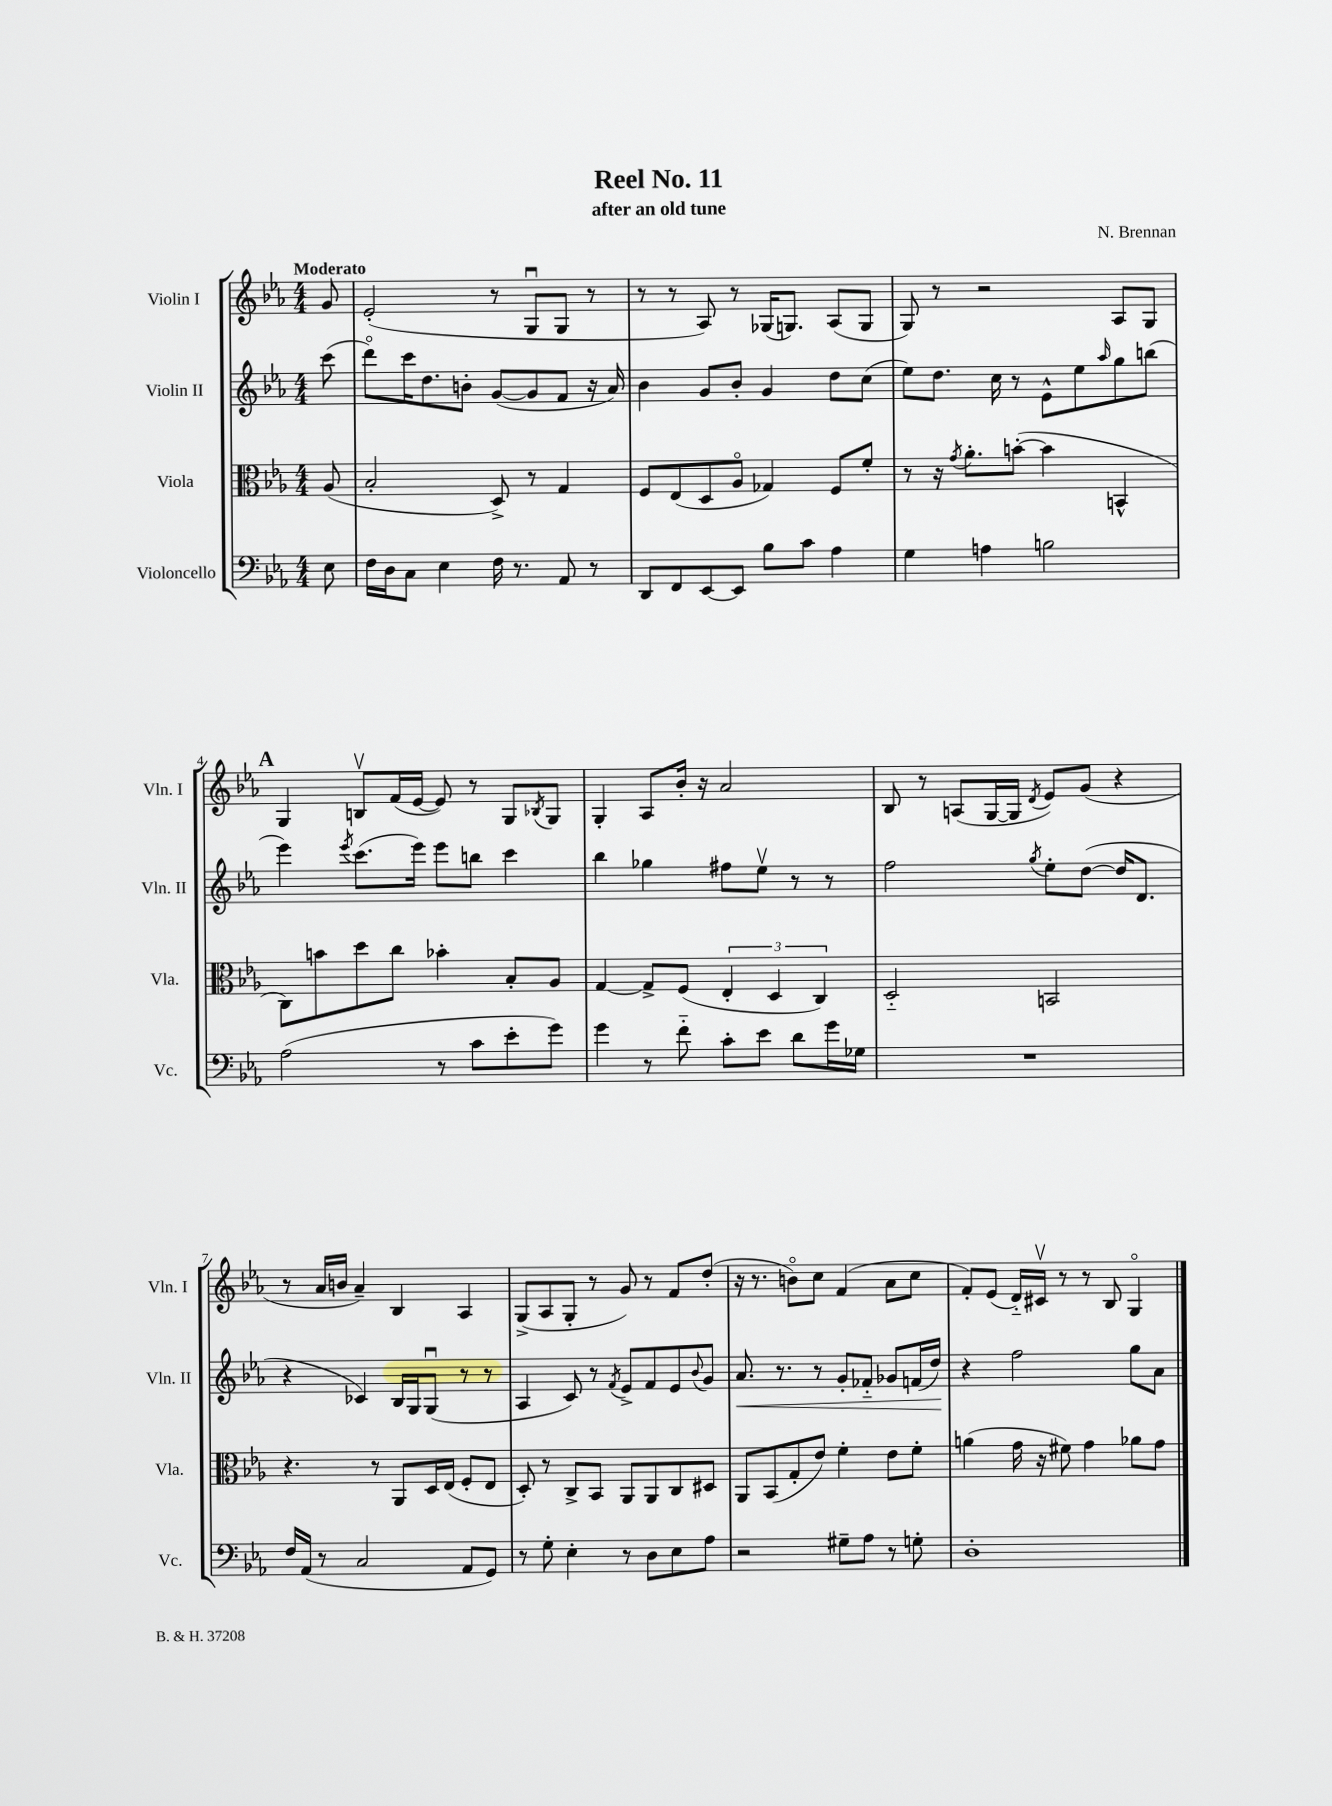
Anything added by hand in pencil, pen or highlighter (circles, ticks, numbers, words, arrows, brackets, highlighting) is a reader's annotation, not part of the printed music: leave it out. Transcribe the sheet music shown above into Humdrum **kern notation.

**kern	**kern	**kern	**kern
*staff4	*staff3	*staff2	*staff1
*clefF4	*clefC3	*clefG2	*clefG2
*k[b-e-a-]	*k[b-e-a-]	*k[b-e-a-]	*k[b-e-a-]
*M4/4	*M4/4	*M4/4	*M4/4
8E-	(8A-	(8ccc	8g
=	=	=	=
16F	2B-'	8dddo)	(2e-'
16D	.	.	.
8C	.	16ccc	.
.	.	8.dd	.
4E-	.	.	.
.	.	8b'	.
16F	8D^)	([8g	8r
8.r	.	.	.
.	8r	8g]	8Gu
8AA-	4G	8f	8G
8r	.	16r	8r
.	.	16a-)	.
=	=	=	=
8DD	8F	4b-	8r
8FF	(8E-	.	8r
[8EE-	8D	8g	8A-)
8EE-]	8A-o	8b-'	8r
8B-	4G-)	4g	(16G-
.	.	.	8.G)
8c	.	.	.
4A-	8F	8dd	(8A-
.	8f'	(8cc	8G
=	=	=	=
4G	8r	8ee-)	8G)
.	16r	8.dd	8r
.	8qg	.	.
.	8.a-'	.	.
4A	.	.	2r
.	.	16cc	.
.	([8b'	8r	.
2B	4b]	8e-^^	.
.	.	8ee-	.
.	.	16qqaa-	.
.	4BB^^	8gg	8A-
.	.	(8bb	8G
=	=	=	=
(2A-	8C)	4eee-)	4G
.	8b	.	.
.	.	8qeee-	.
.	8dd	(8.ccc	8Bv
.	8cc	.	(16f
.	.	16eee-)	[16e-
8r	4b-'	8eee-	8e-])
8c	.	8bb	8r
8e-'	8B-'	4ccc	8G
.	.	.	8qB-
8g)	8A-	.	8G
=	=	=	=
4g	[4G	4bb-	4G'
8r	8G^]	4gg-	8A-
8f'~	(8F	.	16b-'
.	.	.	16r
8c'	6E-'	8ff#	2a-
8e-	.	8ee-v	.
.	6D	.	.
8d	.	8r	.
.	6C)	.	.
16g	.	8r	.
16G-	.	.	.
=	=	=	=
1r	2D'~	2ff	8B-
.	.	.	8r
.	.	.	(8A
.	.	.	[16G
.	.	.	16G]
.	.	8qgg	8qd
.	2BB	8ee-'	8e-)
.	.	([8dd	(8g
.	.	16dd]	4r
.	.	8.d	.
=	=	=	=
16F	4.r	4r	8r
(16AA-	.	.	.
8r	.	.	16a-
.	.	.	16b
2C	.	4c-)	4a-~)
.	8r	.	.
.	8AA-	16B-	4B-
.	.	16G	.
.	16D	(8Gu	.
.	(16E-	.	.
8AA-	8F'	8r	4A-
8GG)	8E-	8r	.
=	=	=	=
8r	8D')	4A-	(8G^
8G'	8r	.	8A-
4E-'	8C^	8c)	8G'
.	8BB-	8r	8r
.	.	8qf	.
8r	8AA-	8e-^	8g)
8D	8AA-	8f	8r
8E-	8C	8e-	8f
.	.	8qqb-	.
8A-	8D#	8g	(8dd'
=	=	=	=
2r	8AA-	8.a-	16r
.	.	.	8.r
.	(8BB-	.	.
.	.	8.r	.
.	8G'	.	8bo)
.	8e-)	8r	8cc
8G#~	4f'	8g'	(4f
8A-	.	8f-'~	.
8r	8e-	8g-	8a-
8G'	8f'	(16f	8cc
.	.	16dd)	.
=	=	=	=
1D'	(4a	4r	8f')
.	.	.	(8e-
.	16g	2ff	16d'~)
.	16r	.	16c#v
.	8f#)	.	8r
.	4g	.	8r
.	.	.	8B-
.	8a-	8gg	4Go
.	8g	8a-	.
==	==	==	==
*-	*-	*-	*-
